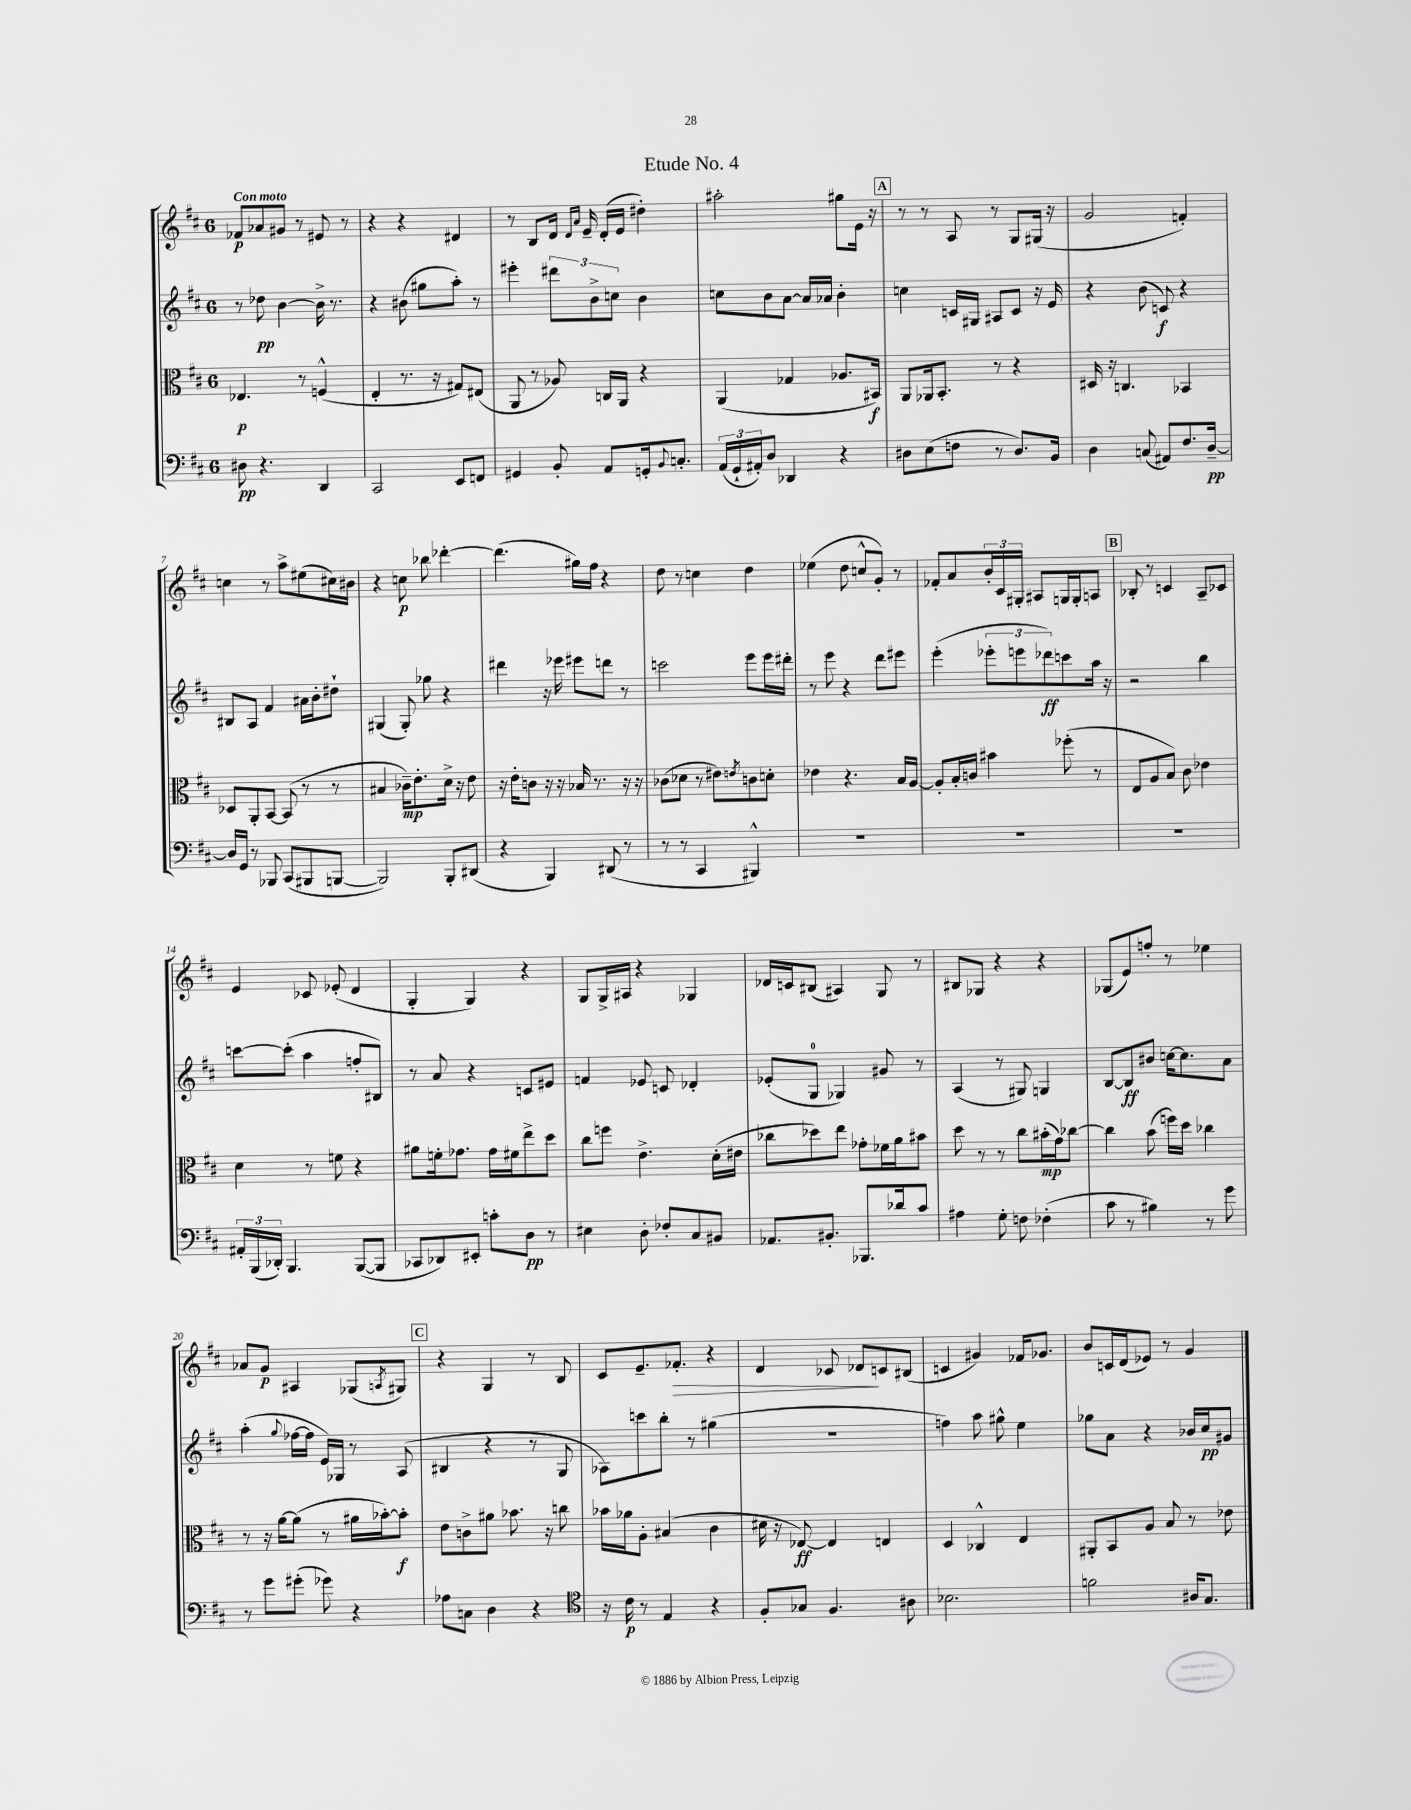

**kern	**kern	**kern	**kern
*staff4	*staff3	*staff2	*staff1
*clefF4	*clefC3	*clefG2	*clefG2
*k[f#c#]	*k[f#c#]	*k[f#c#]	*k[f#c#]
*M6/8	*M6/8	*M6/8	*M6/8
8D#	4.E-	8r	8f-
4.r	.	8dd-	8a-
.	.	[4b	8g#
.	8r	.	8r
4DD	(4F^^	16b^]	8e#
.	.	8.r	.
.	.	.	8r
=	=	=	=
2CC#	4E'	4r	4r
.	8.r	(8b#	4r
.	.	8gg#	.
.	16r	.	.
8EE	8G#)	8aa')	4d#
8FF	(8E#	8r	.
=	=	=	=
4GG#	8AA	4eee#'	8r
.	8r	.	8B
8BB'	8A-)	12ddd#	16d
.	.	.	16qqd
.	.	.	16qqa
.	.	.	16e~
.	.	12b^	.
8AA	16C	.	(16d'
.	.	12cc	.
.	16AA	.	16e
16GG'	4r	4b	4dd#')
8qqBB	.	.	.
8.C'	.	.	.
=	=	=	=
(24AA	(4AA	8cc	2aa#'
24GG`	.	.	.
24AA#')	.	.	.
8D	.	8b	.
4DD-	4G-	[8a	.
.	.	16a]	.
.	.	16a-	.
4r	8.A-	4b'	8gg#
.	.	.	16e
.	16BB#)	.	16r
=	=	=	=
8D#	8AA	4cc	8r
(8E	16AA-	.	8r
.	8.BB'	.	.
8F	.	16c	8A
.	.	16G#	.
8r	8r	8A#	8r
8.D#)	4r	8c	8G
.	.	16r	(16G#
16BB	.	16e	16r
=	=	=	=
4D	16D#	4r	2g
.	16r	.	.
.	4.C	.	.
(8C	.	(8b	.
8AA#)	.	8c)	.
8.F#	4BB-	4r	4f')
[16D~	.	.	.
=	=	=	=
16D]	8D-	8B#	4cc
16GG	.	.	.
8r	8AA'	8A	.
8BBB-	[8BB	4f#	8r
(8CC#	(8BB]	.	8aa^
8BBB#	8r	16a#	(8ee#
.	.	16b'	.
[8BBB	8r	8dd#`	16cc#)
.	.	.	16b#
=	=	=	=
2BBB])	4B#	(4G#	4r
.	16c-~)	8G#')	8cc
.	8.e'	.	.
.	.	8gg-	8bb-
8BBB'	16d^	4r	[4ddd-'
.	16r	.	.
(8DD#	8e	.	.
=	=	=	=
4r	16r	4ddd#	(4.ddd-]
.	16e'	.	.
.	8c	.	.
4BBB)	16r	16r	.
.	16r	16eee-	.
.	16B-	8eee#	16gg#)
.	8.r	.	16ff#
(8DD#	.	8ddd	4r
8r	16r	8r	.
.	16r	.	.
=	=	=	=
8r	(8c-	2ccc	8dd
8r	8d-	.	8r
4CC#	8r	.	4cc
.	8e#)	.	.
.	8qe	.	.
4BBB#^^)	8c	8eee	4dd
.	8d'	16eee	.
.	.	16ddd#'	.
=	=	=	=
2.r	4e-	8r	(4ee-
.	.	8eee	.
.	4.r	4r	8dd
.	.	.	8cc^^
.	.	8ddd	8g')
.	16B	8eee#	8r
.	[16A	.	.
=	=	=	=
2.r	8A']	(4eee'	8f-'
.	16B'	.	8a
.	16c	.	.
.	4b#	12eee-'	24b'
.	.	.	24c#
.	.	12eee	24G#'
.	.	.	8A#
.	.	12ddd-)	.
.	(8ff-'	8ccc	16G
.	.	.	16G'
.	8r	16aa	8A
.	.	16r	.
=	=	=	=
2.r	8E	2r	8B-'
.	8A	.	8r
.	8B)	.	4c
.	8c#	.	.
.	4e-	4bb	8A~
.	.	.	8c-
=	=	=	=
24AA#'	4d	[8ccc	4e
(24BBB	.	.	.
24DD-')	.	.	.
4.BBB	.	(8ccc']	.
.	8r	4aa	8c-
.	8f	.	(8e-'
([8BBB	4r	8ff'	4d
8BBB]	.	8B#)	.
=	=	=	=
8CC-	8a#	8r	4G'
8DD-)	16f'	8a	.
.	8.g-	.	.
8EE#'	.	4r	4G)
8c'	16g-	.	.
.	16f#	.	.
8D	8ee^	8c	4r
8r	8dd	8e#	.
=	=	=	=
4E#	8cc#	4f	8G
.	8ff	.	16G^
.	.	.	16A#
8D'	4.e^	8e-	4r
8F-'	.	8c	.
8C#	.	4d-'	4G-
8BB#	(16d'	.	.
.	16e#	.	.
=	=	=	=
8.AA-	8cc-	(8e-'	16d-
.	.	.	16c
.	8dd-)	8G	(8B#
8.BB#'	.	.	.
.	8ee	4G-)	4A#)
8.BBB-	8g-'	.	.
.	16f-	8g#	8G
16d-	16a	.	.
8c#	8b#	8r	8r
=	=	=	=
4A#	8dd	(4A	8B#
.	8r	.	8G-
8G'	8r	8r	4r
8F	8cc#	8G#)	.
(4F-'	(16b#'	4G	4r
.	16g)	.	.
.	[8cc-	.	.
=	=	=	=
8c#	4cc-]	[8B	(8G-
8r	.	8B]	8e)
4B#)	(8b	8b#	8ff'
.	16ff)	[16cc	8r
.	16dd	8.cc]	.
8r	4cc-	.	4ee-
8g	.	8a	.
=	=	=	=
8r	8r	(4aa'	8a-
8g	16r	.	8g
.	[16a	.	.
.	.	8qqgg	.
(8g#'	(8a]	[16ff-	4A#
.	.	16ff-]	.
8g-)	8r	16e)	.
.	.	16G-	.
4r	16a#	8r	(8G-
.	[16b-')	.	.
.	.	.	8qA
.	8b-']	(8A	8G#)
=	=	=	=
8A-	8e	4B#	4r
8C	8c^	.	.
4D	8a#	4r	4G
.	8.b-	.	.
4r	.	8r	8r
.	16r	.	.
.	8cc	8G	8B
=	=	=	=
*clefC4	*	*	*
16r	16b-	8A-)	8c#
16c#	16a-	.	.
8r	8A'	8ccc	8.e~
4E	(4B#	8bb'	.
.	.	.	8.f-'
.	.	8r	.
4r	4c#	(4gg#	4r
=	=	=	=
8F#'	16d#	2.r	4d
.	16r	.	.
8G-	[8E-)	.	.
4.F#	4E-]	.	8c-
.	.	.	8d-
.	4E	.	8c
8A#	.	.	(8B#
=	=	=	=
2.B-	4D	4ff)	4c
.	4C-^^	8aa	4g#)
.	.	8gg#^^	.
.	4E	4ee	16f-
.	.	.	8.g-
=	=	=	=
2f	8AA#'	8gg-	8b
.	8BB	8a	16c
.	.	.	(16d
.	8A	4r	8e-)
.	8B	.	8r
16A#	8r	16b-	4g
8.G	.	16cc#	.
.	8e-	8g#	.
==	==	==	==
*-	*-	*-	*-
